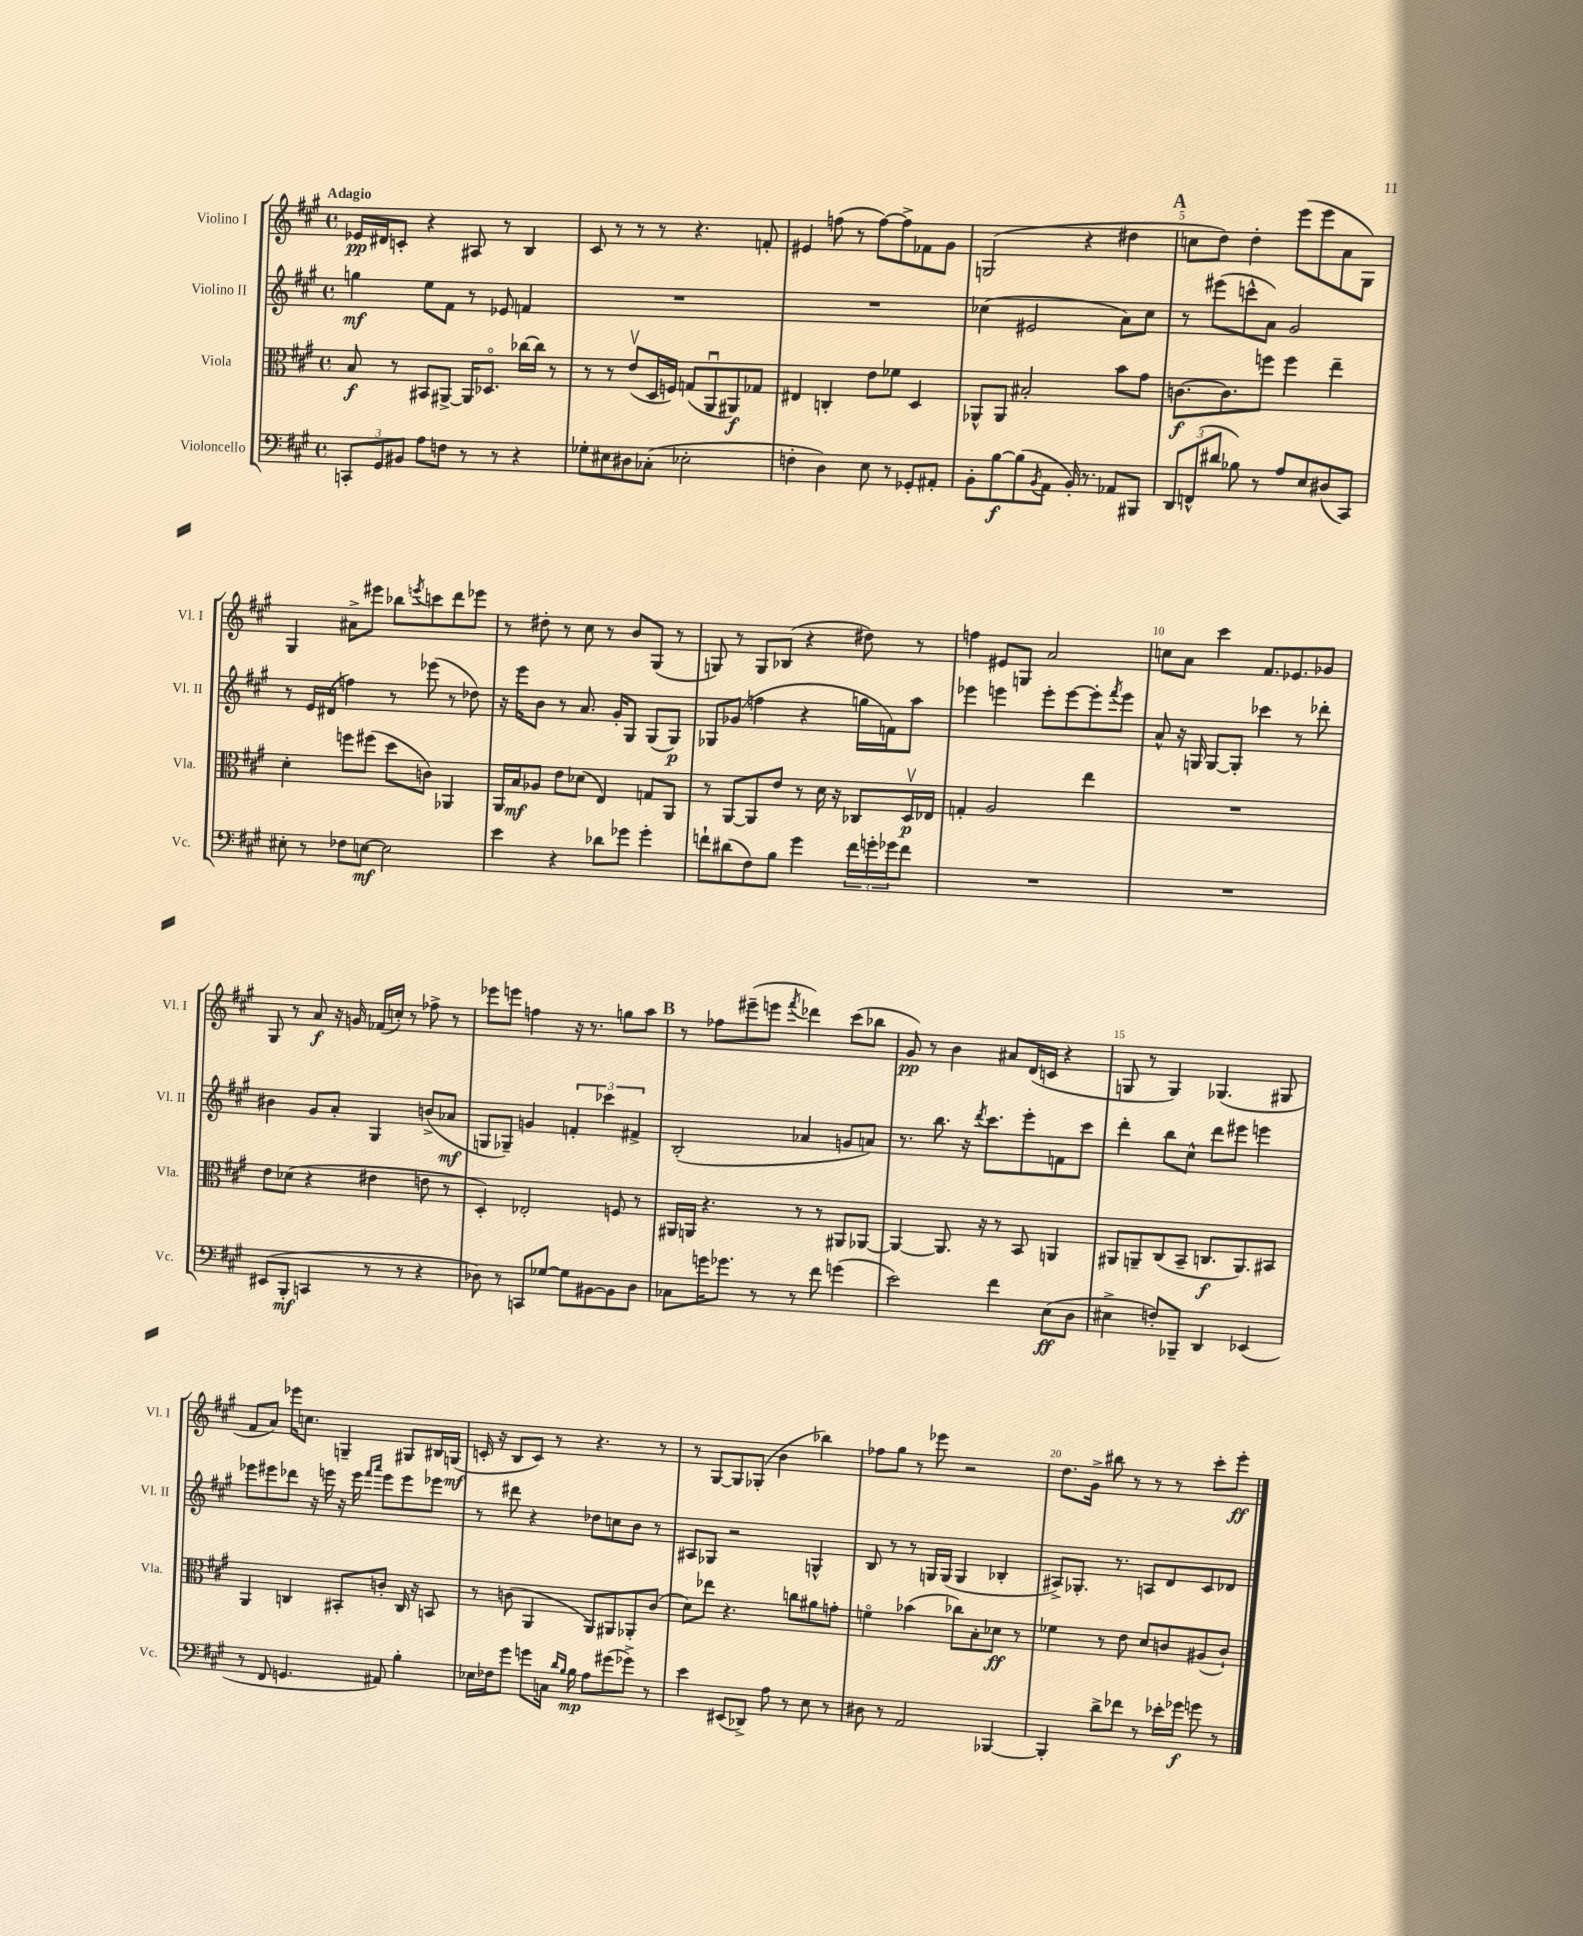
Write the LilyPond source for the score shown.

<<
\new StaffGroup <<
\new Staff = "s0" \with { instrumentName = "Violino I" shortInstrumentName = "Vl. I" } {
    \clef treble \key a \major \defaultTimeSignature \time 4/4 \tempo "Adagio"
    ees'16\pp dis'16 c'8-. r4 ais8 r8 b4 |
    cis'8 r8 r8 r8 r4. f'8-. |
    eis'4 f''8( r8 f''8~) f''8-> fes'8 gis'8 |
    g2( r4 dis''4 |
    \mark \markup { \bold "A" } c''8 d''8) d''4-. e'''8( e'''8 a'8 gis8) |
    gis4 ais'8-> eis'''8 bes''8 \acciaccatura { e'''8 } c'''8 d'''8 ees'''8 |
    r8 dis''8-. r8 cis''8 r8 b'8 gis8( r8 |
    g8) r8 g8 bes8( r4 dis''8) r8 |
    f''4 eis'8 g8 a'2 |
    c''8 a'8 cis'''4 fis'8. ees'8. ges'8 |
    gis8 r8 a'8\f r16 g'16 fes'16( c''16-.) r8 fes''8-> r8 |
    ees'''8 e'''8 f''4 r16 r8. g''8 a''8 |
    \mark \markup { \bold "B" } r8 fes''8 eis'''8--( e'''8 \acciaccatura { fis'''8 } des'''4) cis'''8( bes''8 |
    gis'8\pp) r8 b'4 ais'8 d'16( c'16 r4 |
    g8 r8 g4) ges4.( gis8 |
    fis'8 a'8) ees'''16 c''8. g4-- gis8 bis16 g16\mf( |
    c'16-. r16 b8 c'8) r8 r4. r8 |
    r8 gis8~ gis8 ges8-.( b'4 bes''4) |
    fes''8 gis''8 r8 ees'''8 r2 |
    d''8. gis'16-> bis''8 r8 r8 r8 cis'''8-. e'''8-.\ff \bar "|." |
}
\new Staff = "s1" \with { instrumentName = "Violino II" shortInstrumentName = "Vl. II" } {
    \clef treble \key a \major \defaultTimeSignature \time 4/4
    g''4\mf e''8 fis'8 r8 ees'8 f'4 |
    R1 |
    R1 |
    ces''4( eis'2 a'8) ces''8 |
    \mark \markup { \bold "A" } r8 eis'''8( c'''8-^ a'8) gis'2 |
    r8 e'16 dis'16( f''4) r8 ees'''8( r8 des''8) |
    r16 e'''16 b'8 r8 a'8. gis'16-. gis8 gis8( gis8\p) |
    ges8 ges'8( f''4 r4 g''16 f'16) a''8 |
    ees'''4 e'''4 e'''8-. e'''8~ e'''8-. \acciaccatura { fis'''8 } e'''8 |
    a'8-^ r16 g16 g8~ g8-. ces'''4 r8 des'''8-. |
    bis'4 gis'8 a'8-. gis4 b'8->( aes'8\mf |
    g8 ges8--) g'4 \tuplet 3/2 { f'4-. ces'''4 fis'4-> } |
    \mark \markup { \bold "B" } b2-.( aes'4 g'8 a'8) |
    r8. b''8. r16 \acciaccatura { d'''8 } cis'''8. e'''8-. f'8 cis'''8 |
    d'''4-. b''8 cis''8-^ d'''8 eis'''8 e'''4 |
    ees'''8 eis'''8 des'''8 r16 e'''16 r16 e'''16 \grace { fis'''16 a'''16 } e'''8 e'''8 ees'''8 |
    r8 dis'''8 r4 des''8 c''8 b'8 r8 |
    ais8 ges8 r2 g4-^ |
    b8 r8 r8 g16 g16( g4 bes4-. |
    ais8->) ges8.-. r8. a8 d'8 cis'8 des'8 \bar "|." |
}
\new Staff = "s2" \with { instrumentName = "Viola" shortInstrumentName = "Vla." } {
    \clef alto \key a \major \defaultTimeSignature \time 4/4
    b8\f r8 bis,8 ais,8~-> ais,16 des8.\flageolet ces''16~ ces''16 r8 |
    r8 r8 e'8\upbow( d16 f16) g8( a,8\downbow ais,8\f) ges8 |
    eis4 c4-. e'8 fes'8 d4 |
    aes,8-^ aes,8 bis2-. b'8 gis'8 |
    \mark \markup { \bold "A" } c'8.~\f c'8. f''8 f''4 e''4-- |
    d'4-. f''8 fis''8( d''8 c'8) aes,4 |
    a,16 b16\mf aes8 e'8 des'8( e4) g8 a,8 |
    r8 a,8~ a,8 e'8 r8 d'16 r16 ces8 d16\upbow\p ees16 |
    g4-. a2 e''4 |
    R1 |
    e'8 des'8( r4 eis'4 e'8 r8 |
    d4-.) ees2-. f8 r8 |
    \mark \markup { \bold "B" } ais,16 a,16 r4. r8 r8 ais,8 aes,8~ |
    aes,4~ aes,8. r16 r8 b,8 a,4 |
    ais,8 a,8-- cis8( b,8-- c8.\f a,8.) bis,8 |
    a,4 c4 bis,8-. c'8-. c16 r16 b,8 |
    r8 c'8( a,4 a,8) ais,8 aes,8-. c'8( |
    d'8) ees''8 r4. c''8 ais'8 g'8-. |
    f'4\flageolet bes'4( ces''8) b8-. des'8\ff r8 |
    fes'4 r8 e'8 d'8 c'8 ais8( c'8-!) \bar "|." |
}
\new Staff = "s3" \with { instrumentName = "Violoncello" shortInstrumentName = "Vc." } {
    \clef bass \key a \major \defaultTimeSignature \time 4/4
    \tuplet 3/2 { c,8-. gis,8 bis,8 } a8 f8 r8 r8 r4 |
    ges8-. eis8 dis8 ces8-.( ees2-. |
    f4-. d4) e8 r8 ges,8-. ais,8-. |
    b,8-. b8~\f b8( \acciaccatura { b,8 } a,8 b,16-.) r8. aes,8 bis,,8 |
    \mark \markup { \bold "A" } \tuplet 3/2 { d,8 f,8-^( dis'8 } bes8) r8 a8 e8 dis8( cis,8) |
    eis8-. r8 fes8 e8~\mf e2 |
    e'4 r4 des'8 ges'8 ges'4-. |
    f'8-! dis'8( fis8) b8 gis'4 \tuplet 3/2 { f'16 g'16-. ges'16 } f'8 |
    R1 |
    R1 |
    eis,8( b,,8-.\mf c,4 r8 r8 r4 |
    des8) r8 c,8 ges8~ ges8 bis,8~ bis,8 des8 |
    \mark \markup { \bold "B" } ces8 g'16 ges'8. r8 r8 fis'8 g'4( |
    e'2) fis'4 e8\ff( d8 |
    eis4-> f8-.) bes,,8-- d,4 ees,4( |
    r8 fis,8 g,4. ais,8) b4-. |
    ees16 fes16 gis'8 g'8 c16 \grace { d'16 b16 } b16\mp a8 gis'8( ges'8->) r8 |
    e'4 eis,8( des,8->) a8 r8 e8 r8 |
    dis8 r8 a,2 bes,,4~ |
    bes,,4-. d'8-> fes'8 r8 ees'16-. ges'16\f g'8 r8 \bar "|." |
}
>>
>>
\layout { \context { \Score \override BarNumber.break-visibility = ##(#f #t #t) barNumberVisibility = #(every-nth-bar-number-visible 5) } }
